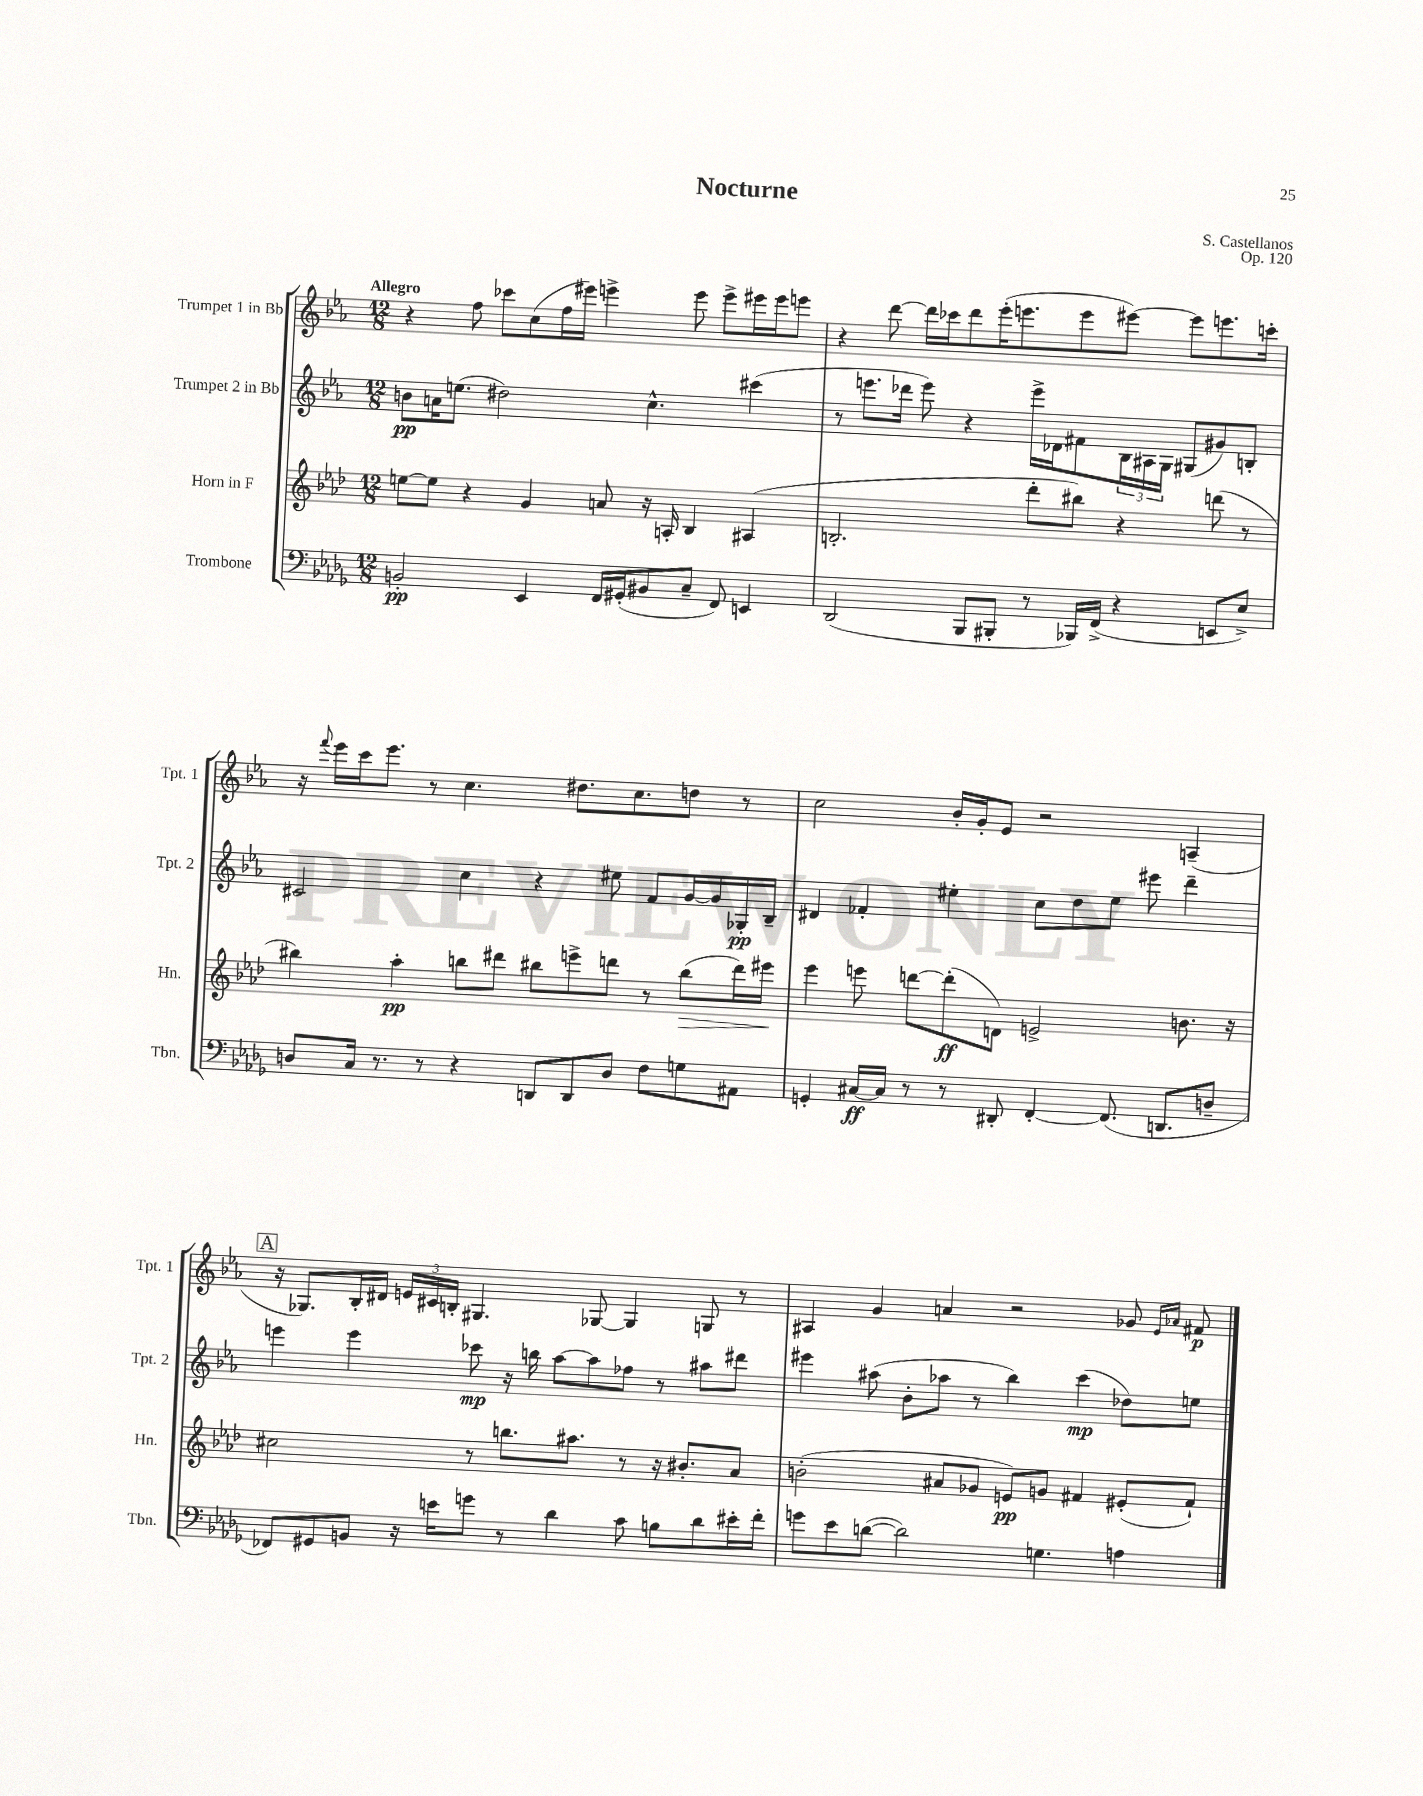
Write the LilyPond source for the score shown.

\header { title = "Nocturne" composer = "S. Castellanos" opus = "Op. 120" }
<<
\new StaffGroup <<
\new Staff = "s0" \with { instrumentName = "Trumpet 1 in Bb" shortInstrumentName = "Tpt. 1" } {
    \clef treble \key ees \major \numericTimeSignature \time 12/8 \tempo "Allegro"
    r4 f''8 ces'''8 c''8( f''16 eis'''16) e'''4-> e'''8 e'''8-> eis'''16 eis'''16 e'''8 |
    r4 d'''8~ d'''16 ces'''16 d'''8 ees'''16-.( e'''8. e'''8 eis'''8~) eis'''8 e'''8. c'''16-. |
    r16 \appoggiatura { f'''8 } ees'''16 c'''16 ees'''8. r8 c''4. dis''8. c''8. d''8 r8 |
    c''2 bes'16-. g'16-. ees'8 r2 a4--( |
    \mark \markup { \box "A" } r16 ges8.) bes16-. dis'16 \tuplet 3/2 { e'16 cis'16 b16-. } gis4. ges8~ ges4 g8 r8 |
    ais4 g'4 a'4 r2 ges'8 \grace { ees'16 aes'16 } fis'8\p \bar "|." |
}
\new Staff = "s1" \with { instrumentName = "Trumpet 2 in Bb" shortInstrumentName = "Tpt. 2" } {
    \clef treble \key ees \major \numericTimeSignature \time 12/8
    b'8\pp a'16 e''8.( dis''2) c''4.-^ cis'''4( |
    r8 e'''8. des'''16 e'''8) r4 e'''16-> des'16 fis'8 \tuplet 3/2 { bes16 ais16 g16 } gis8( gis'8) b8-. |
    cis'2 c''4 r4 eis''8 f'8 g'16~ g'16 ges16-.\pp bes16-- |
    dis'4 fes'4-. eis''4-. c''8 d''8 eis''8 eis'''8 d'''4-- |
    \mark \markup { \box "A" } e'''4 e'''4 ces'''8\mp r16 b''16 aes''8~ aes''8 fes''8 r8 ais''8 dis'''8 |
    eis'''4 ais''8( bes'8-. aes''8 r8 bes''4) c'''4\mp( des''8) e''8 \bar "|." |
}
\new Staff = "s2" \with { instrumentName = "Horn in F" shortInstrumentName = "Hn." } {
    \clef treble \key aes \major \numericTimeSignature \time 12/8
    e''8~ e''8 r4 g'4 a'8 r16 a16-. bes4 ais4( |
    b2.-. des'''8-. bis''8) r4 d'''8( r8 |
    bis''4) aes''4-.\pp b''8 dis'''8 bis''8 e'''8-> d'''8 r8 bis''8\>( d'''16) eis'''16\! |
    ees'''4 e'''8 d'''8~ d'''8-.\ff( d'8) e'2-> b'8. r16 |
    \mark \markup { \box "A" } cis''2 r8 b''8. ais''8. r8 r16 bis'8.-. aes'8 |
    b'2-.( ais'8 ges'8 e'8\pp) g'8 fis'4 eis'8-.( fis'8-!) \bar "|." |
}
\new Staff = "s3" \with { instrumentName = "Trombone" shortInstrumentName = "Tbn." } {
    \clef bass \key des \major \numericTimeSignature \time 12/8
    b,2-.\pp ees,4 f,16 gis,16-.( bis,8 c8-- f,8) e,4 |
    des,2( bes,,8 bis,,8-. r8 bes,,16) f,16->( r4 e,8 ees8->) |
    d8 c16 r8. r8 r4 d,8 d,8 d8 f8 g8 ais,8 |
    g,4-. cis16~\ff cis16 r8 r8 dis,8-. f,4~-. f,8.( d,8. d8-- |
    \mark \markup { \box "A" } fes,8) gis,8 b,8 r16 e'16 g'8 r8 des'4 c'8 b8 des'8 eis'16-. f'16-. |
    g'8 ees'8 d'8~( d'2) g4. a4 \bar "|." |
}
>>
>>
\layout { \context { \Score \remove "Bar_number_engraver" } }
